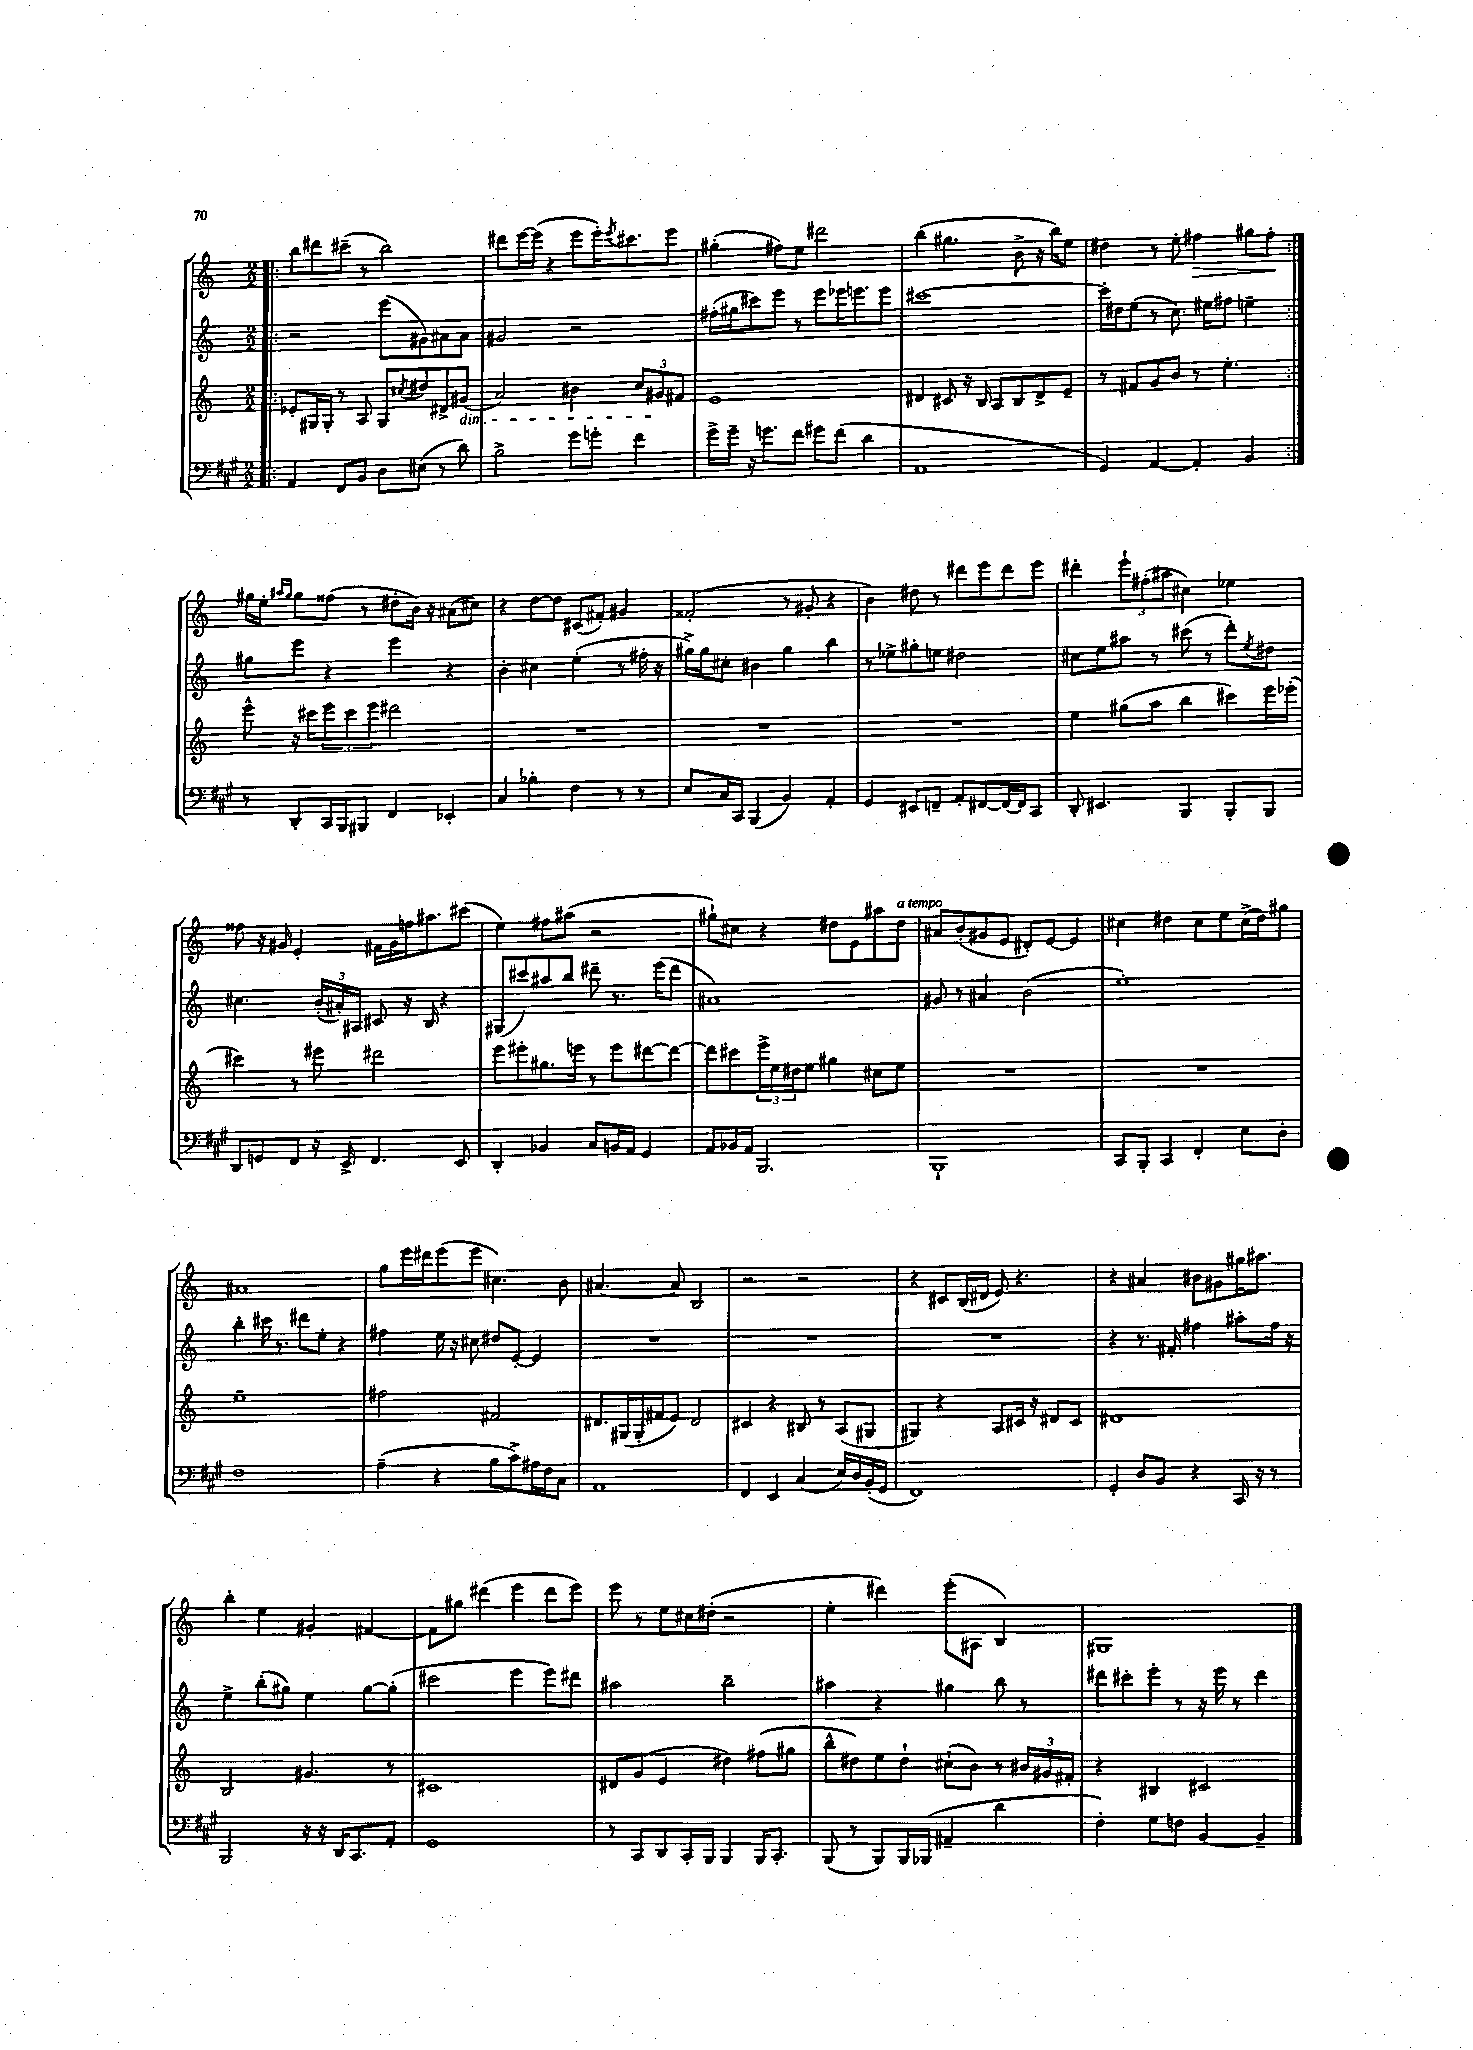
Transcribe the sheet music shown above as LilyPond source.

<<
\new StaffGroup <<
\new Staff = "s0" {
    \clef treble \key c \major \numericTimeSignature \time 2/2
    \repeat volta 2 { \bar ".|:" b''8 dis'''8 cis'''8--( r8 b''2) |
    dis'''8 e'''16~ e'''16( r4 e'''8 e'''16-.) \acciaccatura { e'''8 } cis'''8. e'''8 |
    gis''4-.( fis''8) e''8 dis'''2 |
    b''4( gis''4. b'8-> r16 b''16) e''8 |
    dis''4 r8 e''8-. fis''4\> gis''8 fis''8-.\! | }
    gis''16 e''16-. \grace { ais''16 gis''16 } gis''8 fisis''8( r8 dis''8-. b'16) r16 ais'8( cis''8) |
    r4 d''8~ d''8 cis'8( fis'8-.) gis'4 |
    fisis'2-.( r8 gis'8-. r4 |
    b'4) dis''8 r8 dis'''8 e'''8 dis'''8 e'''8 |
    dis'''4-. \tuplet 3/2 { e'''8-! fis''8-.( ais''8 } cis''4) ees''4 |
    fisis''8 r16 gis'16 e'4-. fis'16 gis'16 f''16 ais''8. cis'''8( |
    e''4) fis''8 ais''8( r2 |
    gis''8-!) cis''8 r4 dis''8 e'8 ais''8 dis''8^\markup { \italic "a tempo" } |
    ais'8 b'8-.( gis'8 e'8 dis'8-.) e'8~ e'4 |
    cis''4 dis''4 cis''8 e''8 cis''16->( dis''16) gis''8 |
    ais'1 |
    g''8 e'''16 dis'''16 e'''8( e'''8 cis''4.) b'8 |
    ais'4.~ ais'8 b2 |
    r2 r2 |
    r4 cis'8 b16( dis'16 e'8) r4. |
    r4 ais'4 bis'8 gis'8 gis''16 ais''8. |
    b''4-. e''4 gis'4-. fis'4~ |
    fis'8 gis''8 dis'''4( e'''4 dis'''8 e'''8) |
    e'''8 r8 e''8 cis''16 dis''16-.( r2 |
    e''4-. dis'''4) e'''8-.( ais8 b4) |
    gis1 \bar "|." |
}
\new Staff = "s1" {
    \clef treble \key c \major \numericTimeSignature \time 2/2
    \repeat volta 2 { \bar ".|:" r2 e'''8( gis'8) ais'8 ais'8 |
    gis'2 r2 |
    fis''16-.( gis''16 cis'''8) e'''8 r8 e'''8 ees'''16 e'''8. e'''8 |
    cis'''1~ |
    cis'''16-. dis''16 e''8( r8 c''8.) eis''16 fis''8 e''4-- | }
    gis''8 e'''8 r4 e'''4 r4 |
    b'4-. cis''4 e''4-.( r8 fis''16-. r16 |
    gis''16->) gis''16 cis''8-. bis'4 gis''4 b''4 |
    r8 ees''8-> gis''8-. e''8 dis''2 |
    cis''8 e''8 ais''8 r8 cis'''8( r8 d'''8-.) \acciaccatura { e''8 } dis''8 |
    cis''4. \tuplet 3/2 { b'16-.( ais'16-.) ais16 } cis'8 r16 b16 r4 |
    gis8( cis'''8) ais''8 b''8 dis'''8-- r8. e'''16( dis'''8 |
    ais'1) |
    gis'8 r8 ais'4 b'2( |
    e''1-.) |
    b''4-. cis'''16 r8. dis'''8 e''8-. r4 |
    fis''4 e''16 r16 cis''8 dis''8 e'8~-. e'4 |
    R1 |
    R1 |
    R1 |
    r4 r8. fis'16-. fis''4 ais''8-. fis''16 r16 |
    e''4-> b''8-.( gis''8) e''4 gis''8~ gis''8-.( |
    cis'''2 e'''4 e'''8) dis'''8 |
    ais''2 b''2-- |
    ais''4 r4 gis''4 b''8 r8 |
    dis'''8 cis'''8-. e'''8-. r8 r16 e'''16 r8 dis'''4 \bar "|." |
}
\new Staff = "s2" {
    \clef treble \key c \major \numericTimeSignature \time 2/2
    \repeat volta 2 { \bar ".|:" ees'8-. gis16 gis16-. r8 a8 gis8 \acciaccatura { cis''8 } dis''8 dis'8-> gis'8\dim( |
    a'2) bis'4 \tuplet 3/2 { c''8 gis'8\! fis'8 } |
    e'1 |
    dis'4 cis'8 r16 b16 a8 b8 dis'8-> e'8-- |
    r8 fis'8 g'8 b'8 r8 e''4.-. | }
    e'''8-^ r16 cis'''16 \tuplet 3/2 { e'''8 cis'''8 e'''8 } dis'''2 |
    R1 |
    R1 |
    R1 |
    e''4 gis''8( a''8 b''4 cis'''8) e'''16 ees'''16-.( |
    cis'''4) r8 eis'''8 dis'''2 |
    e'''8 eis'''8-. gis''8. e'''16 r8 e'''8 dis'''8~ dis'''8~ |
    dis'''8 cis'''8 \tuplet 3/2 { e'''16-> e''16 dis''16 } e''8 gis''4 cis''8 e''8 |
    R1 |
    R1 |
    e''1-- |
    fis''2 fis'2 |
    dis'8. gis16( gis16-. fis'16 e'8) dis'2 |
    cis'4 r4 bis8 r8 a8( gis8 |
    gis4) r4 a8 cis'16 r16 dis'8 cis'8 |
    dis'1 |
    b2 gis'4. r8 |
    cis'1 |
    dis'8 g'8( e'4 dis''4) fis''8( gis''8 |
    b''8-^ dis''8) e''8 dis''8-! cis''8-!( b'8) r8 \tuplet 3/2 { bis'16 gis'16 fis'16-. } |
    r4 bis4 cis'2 \bar "|." |
}
\new Staff = "s3" {
    \clef bass \key a \major \numericTimeSignature \time 2/2
    \repeat volta 2 { \bar ".|:" a,4 fis,8 b,8 d8 eis8( r8 d'8) |
    b2-> gis'8 g'8-. fis'4 |
    gis'16-> gis'16-- r16 g'8. fis'8 gis'8 fis'8( d'4 |
    a,1 |
    gis,4) a,4~ a,4-. b,4 | }
    r8 d,8-. cis,16 b,,16 bis,,8 fis,4 ees,4-. |
    cis4 bes4-. fis4 r8 r8 |
    e8 cis16 cis,16 b,,4( b,4) a,4-. |
    gis,4 eis,8 f,8-- a,8-. fis,8~ fis,16~ fis,16 cis,8 |
    d,8-. eis,4. b,,4 b,,8-. b,,8 |
    d,8 g,8 fis,8 r16 e,16-> fis,4. e,8 |
    d,4-. bes,4 cis8 b,16 a,16 gis,4 |
    a,8 bes,16 a,16 b,,2. |
    b,,1-! |
    cis,8 b,,8-. cis,4 fis,4-. e8 d8-. |
    fis1 |
    a4--( r4 b8 cis'8->) ais16 fis16 cis8 |
    a,1 |
    fis,4 e,4 cis4( e16) d16 b,16-.( gis,16 |
    fis,1) |
    gis,4-. d8 b,8 r4 cis,16 r16 r8 |
    b,,2 r16 r16 d,16 cis,8. a,8-. |
    gis,1 |
    r8 cis,8 d,8 cis,16-. b,,16 b,,4 b,,16 cis,8.-. |
    b,,8( r8 b,,8) b,,16 bes,,16( ais,4-- d'4 |
    fis4-.) gis8 f8 b,4~ b,4-- \bar "|." |
}
>>
>>
\layout { \context { \Score \remove "Bar_number_engraver" } }
